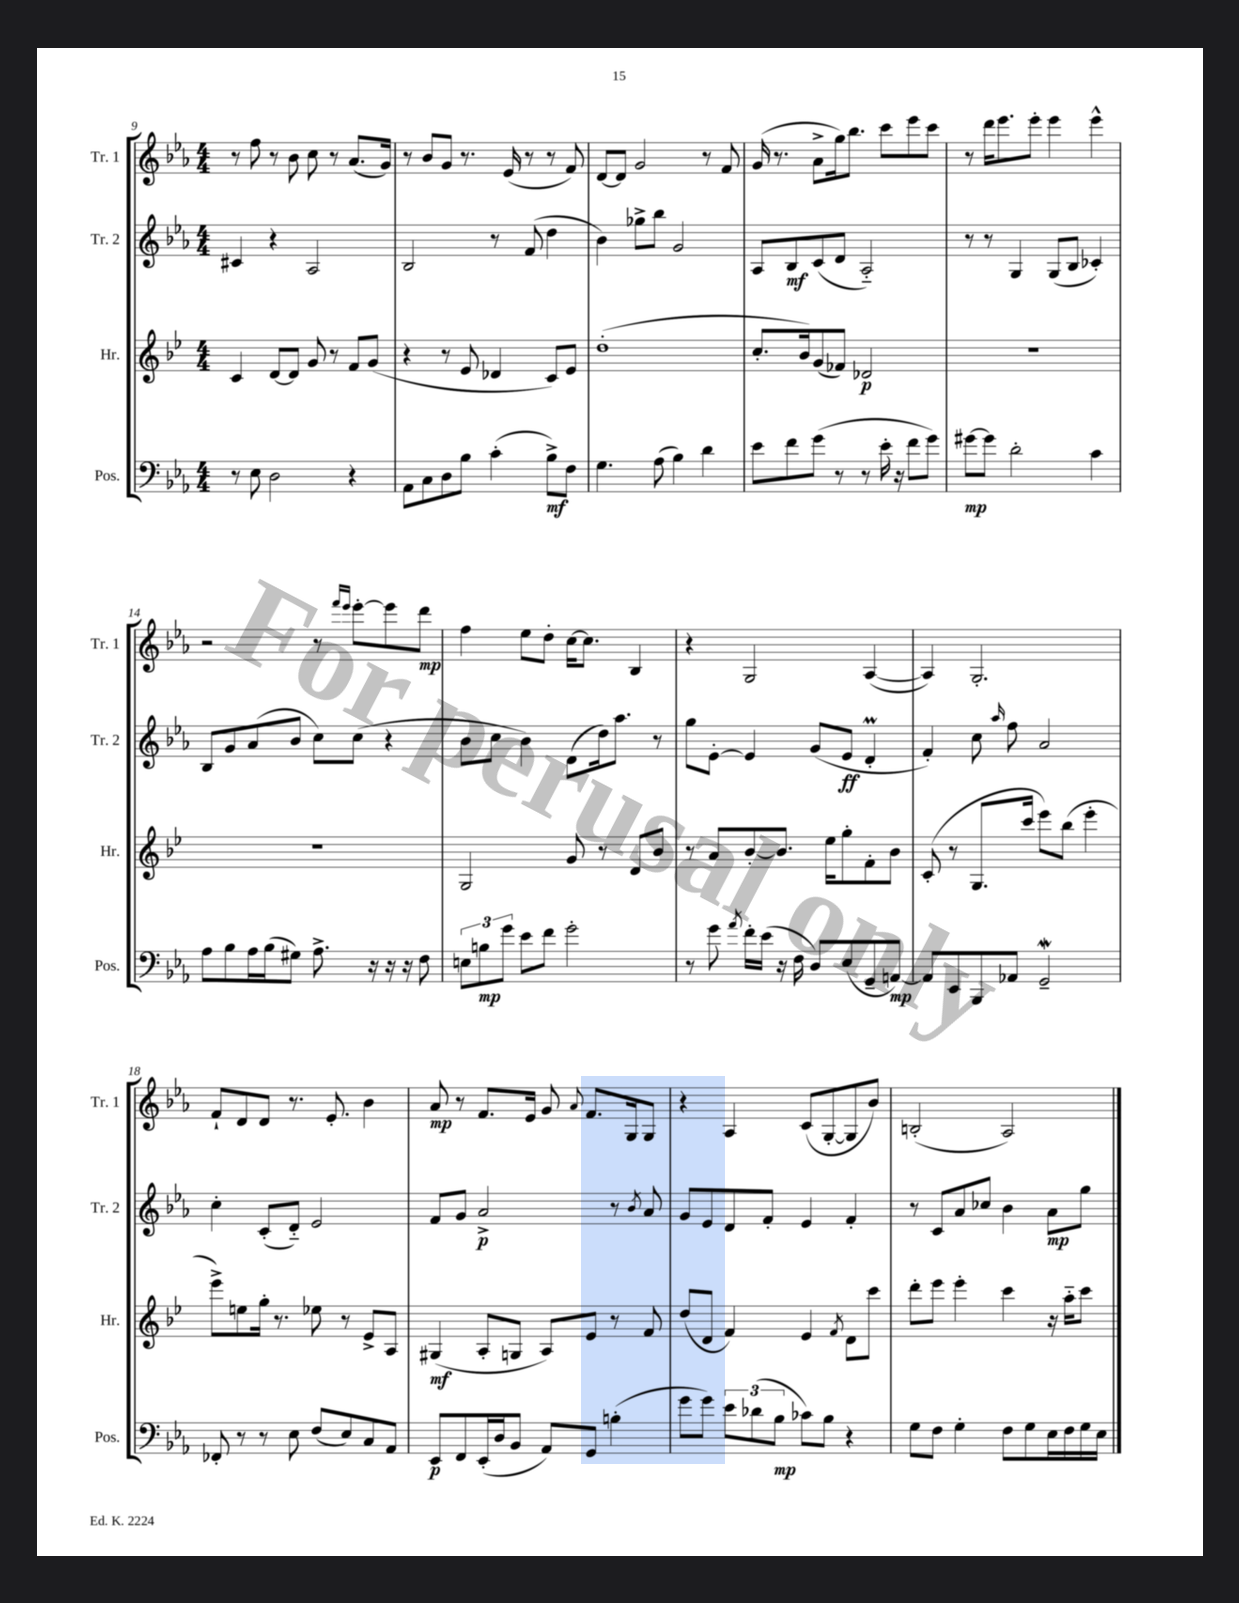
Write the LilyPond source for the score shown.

<<
\new StaffGroup <<
\new Staff = "s0" \with { instrumentName = "Tr. 1" shortInstrumentName = "Tr. 1" } {
    \clef treble \key ees \major \numericTimeSignature \time 4/4
    \autoBeamOff r8 f''8 r8 bes'8 c''8 r8 aes'8.[( g'16]) |
    r8 bes'8[ g'8] r8. ees'16( r8 r8 f'8) |
    d'8[~ d'8] g'2 r8 f'8 |
    g'16( r8. aes'8[-> g''16) bes''8.] c'''8[ ees'''8 c'''8] |
    r8 d'''16[ ees'''8. ees'''8]-. ees'''4 ees'''4-^ |
    r2 r8 \grace { f'''16[ ees'''16] } ees'''8[~-. ees'''8 d'''8]\mp |
    f''4 ees''8[ d''8]-. c''16[~ c''8.] bes4 |
    r4 g2 aes4~( |
    aes4) g2.-. |
    f'8[-! d'8 d'8] r8. ees'8.-. bes'4 |
    aes'8\mp r8 f'8.[ ees'16] g'8 \appoggiatura { aes'8 } f'8.[ g16 g8] |
    r4 aes4 c'8[( g8~-. g8 bes'8]) |
    b2-.( aes2) \bar "|." |
}
\new Staff = "s1" \with { instrumentName = "Tr. 2" shortInstrumentName = "Tr. 2" } {
    \clef treble \key ees \major \numericTimeSignature \time 4/4
    \autoBeamOff cis'4 r4 aes2 |
    bes2 r8 f'8( d''4 |
    bes'4) ges''8[-> bes''8] g'2 |
    aes8[ bes8\mf c'8( d'8] aes2-_) |
    r8 r8 g4 g8[( bes8] ces'4-.) |
    bes8[ g'8 aes'8( bes'8] c''8[) c''8]( r4 |
    bes'8[ c''8] bes'4) d'8[( d''16) aes''8.] r8 |
    g''8[ ees'8]~-. ees'4 g'8[( ees'8]\ff d'4-.\prall |
    f'4-.) c''8 \grace { aes''16 } f''8 aes'2 |
    c''4-. c'8[-.( d'8]-_) ees'2 |
    f'8[ g'8] aes'2->\p r8 \acciaccatura { bes'8 } aes'8 |
    g'8[ ees'8 d'8 f'8]-. ees'4 f'4-. |
    r8 c'8[ aes'8 ces''8] bes'4 aes'8[\mp g''8] \bar "|." |
}
\new Staff = "s2" \with { instrumentName = "Hr." shortInstrumentName = "Hr." } {
    \clef treble \key bes \major \numericTimeSignature \time 4/4
    \autoBeamOff c'4 d'8[~ d'8] g'8 r8 f'8[ g'8]( |
    r4 r8 ees'8 des'4 c'8[) ees'8] |
    d''1-.( |
    c''8.[-. bes'16) g'8( fes'8]) des'2\p |
    R1 |
    R1 |
    g2 g'8 r8 d'8[ bes'8] |
    r8 a'8[ bes'8~-. bes'8.] ees''16[ g''8-. f'8-. bes'8] |
    c'8-.( r8 g8.[ c'''16] ees'''8[) bes''8]( ees'''4-. |
    ees'''8[->) e''8 g''16]-. r8. ees''8 r8 ees'8[-> a8] |
    gis4\mf( a8[-. g8] a8[) ees'8] r8 f'8 |
    d''8[( d'8] f'4) ees'4 \acciaccatura { f'8 } d'8[ c'''8] |
    d'''8[-. ees'''8] ees'''4-. c'''4 r16 a''16[-_ c'''8] \bar "|." |
}
\new Staff = "s3" \with { instrumentName = "Pos." shortInstrumentName = "Pos." } {
    \clef bass \key ees \major \numericTimeSignature \time 4/4
    \autoBeamOff r8 ees8 d2 r4 |
    aes,8[ c8 d8 bes8] c'4-.( bes8[->\mf) f8] |
    g4. aes8( bes4) d'4 |
    ees'8[ f'8 g'8]( r8 r8 ees'16-. r16 f'8[ g'8]) |
    gis'8[~\mp gis'8] d'2-. c'4 |
    aes8[ bes8 aes16 bes16( gis8]) aes8.-> r16 r16 r16 f8 |
    \tuplet 3/2 { e8[ b8\mp g'8] } ees'8[ f'8] g'2-. |
    r8 g'8 \acciaccatura { aes'8 } f'16[-. ees'16]( r16 f16 d8[) ees8( g,8-- a,8]~\mp) |
    a,8[ ees,8 bes,,8 aes,8] g,2--\mordent |
    fes,8-. r8 r8 ees8 f8[( ees8) c8 aes,8] |
    ees,8[\p f,8 ees,16-.( d16 bes,8] aes,8[) g,8] b4-.( |
    g'8[ g'8]) \tuplet 3/2 { ees'8[ des'8( bes8]\mp } ces'8[) bes8] r4 |
    g8[ f8] g4-. f8[ g8 ees16 f16 g16 ees16] \bar "|." |
}
>>
>>
\layout { \context { \Score currentBarNumber = #9 } }
